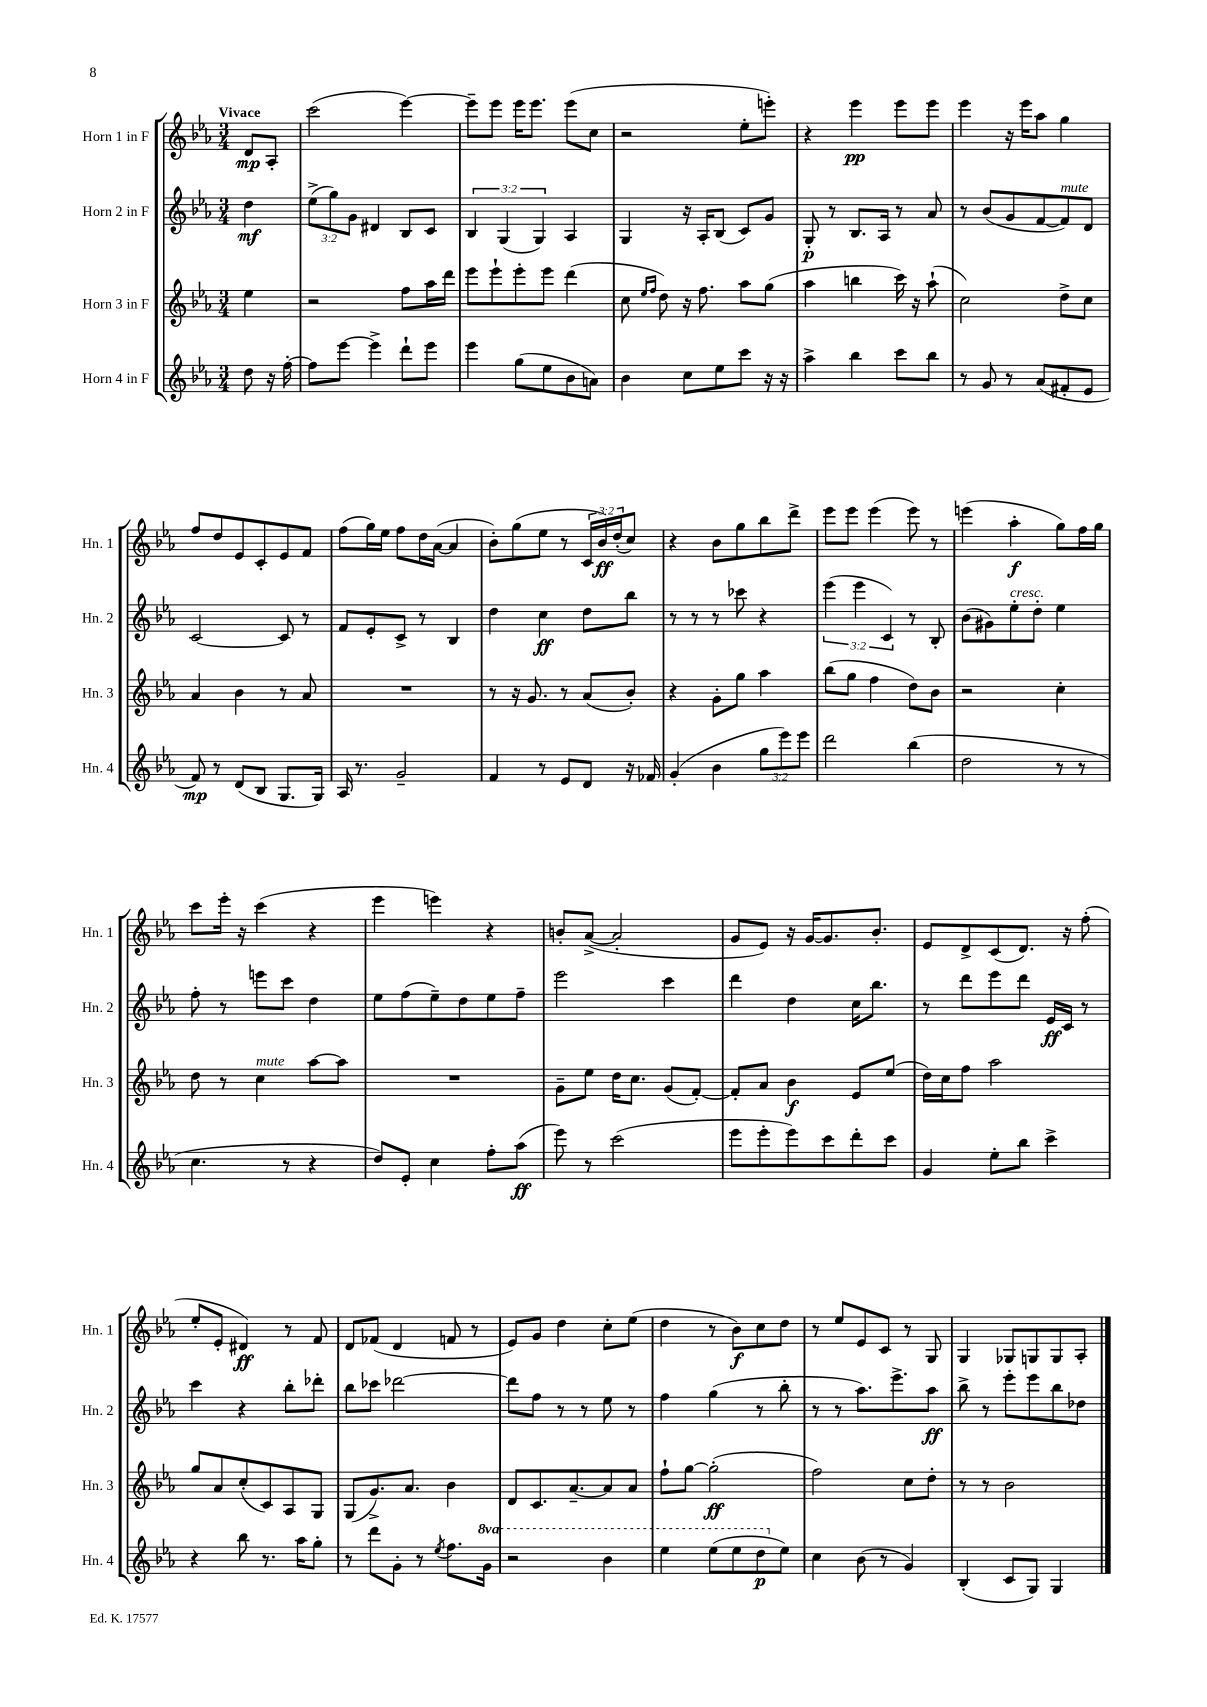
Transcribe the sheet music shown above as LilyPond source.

<<
\new StaffGroup <<
\new Staff = "s0" \with { instrumentName = "Horn 1 in F" shortInstrumentName = "Hn. 1" } {
    \clef treble \key ees \major \numericTimeSignature \time 3/4 \override Staff.TupletNumber.text = #tuplet-number::calc-fraction-text \partial 4 \tempo "Vivace"
    d'8\mp aes8-. |
    c'''2( ees'''4~) |
    ees'''8-- ees'''8 ees'''16 ees'''8. ees'''8( c''8 |
    r2 ees''8-. e'''8-.) |
    r4 ees'''4\pp ees'''8 ees'''8 |
    ees'''4 r16 ees'''16 aes''8 g''4 |
    f''8 d''8 ees'8 c'8-. ees'8 f'8 |
    f''8( g''16) ees''16 f''8 d''16 aes'16~( aes'4 |
    bes'8-.) g''8( ees''8 r8 \tuplet 3/2 { c'16 bes'16\ff) d''16-.( } c''8) |
    r4 bes'8 g''8 bes''8 d'''8-> |
    ees'''8 ees'''8 ees'''4( ees'''8) r8 |
    e'''4( aes''4-.\f g''8) f''16 g''16 |
    c'''8 ees'''16-. r16 c'''4( r4 |
    ees'''4 e'''4) r4 |
    b'8-. aes'8~->( aes'2-. |
    g'8 ees'8) r16 g'16~ g'8. bes'8.-. |
    ees'8 d'8-> c'8( d'8.) r16 f''8-.( |
    ees''8-. ees'8-. dis'4\ff) r8 f'8 |
    d'8 fes'8( d'4 f'8 r8 |
    ees'8) g'8 d''4 c''8-. ees''8( |
    d''4 r8 bes'8\f) c''8 d''8 |
    r8 ees''8 ees'8 c'8 r8 g8 |
    g4 ges8 g8 g8 aes8-. \bar "|." |
}
\new Staff = "s1" \with { instrumentName = "Horn 2 in F" shortInstrumentName = "Hn. 2" } {
    \clef treble \key ees \major \numericTimeSignature \time 3/4 \override Staff.TupletNumber.text = #tuplet-number::calc-fraction-text \partial 4
    d''4\mf |
    \tuplet 3/2 { ees''8->( g''8) g'8 } dis'4 bes8 c'8 |
    \tuplet 3/2 { bes4 g4( g4) } aes4 |
    g4 r16 aes16-. bes8( c'8) g'8 |
    g8-.\p r8 bes8. aes16 r8 aes'8 |
    r8 bes'8( g'8 f'8~ f'8^\markup { \italic "mute" }) d'8 |
    c'2~ c'8 r8 |
    f'8 ees'8-. c'8-> r8 bes4 |
    d''4 c''4\ff d''8 bes''8 |
    r8 r8 r8 ces'''8 r4 |
    \tuplet 3/2 { ees'''4( ees'''4 c'4) } r8 bes8-. |
    bes'8( gis'8) ees''8-.^\markup { \italic "cresc." } d''8-. ees''4 |
    f''8-. r8 e'''8 c'''8 d''4 |
    ees''8 f''8( ees''8--) d''8 ees''8 f''8-- |
    ees'''2 c'''4 |
    d'''4 d''4 c''16 bes''8. |
    r8 d'''8 ees'''8 d'''8 ees'16\ff c'16 r8 |
    c'''4 r4 bes''8-. des'''8-. |
    bes''8 ces'''8 des'''2~ |
    des'''8 f''8 r8 r8 ees''8 r8 |
    f''4 g''4( r8 bes''8-. |
    r8 r8 aes''8.) ees'''8.-> aes''8\ff |
    bes''8-> r8 ees'''8-. ees'''8 bes''8 des''8 \bar "|." |
}
\new Staff = "s2" \with { instrumentName = "Horn 3 in F" shortInstrumentName = "Hn. 3" } {
    \clef treble \key ees \major \numericTimeSignature \time 3/4 \partial 4
    ees''4 |
    r2 f''8 aes''16 d'''16 |
    ees'''8 ees'''8-! ees'''8-. ees'''8 d'''4( |
    c''8 \grace { ees''16 f''16 } d''8) r16 f''8. aes''8 g''8( |
    aes''4 b''4 c'''16) r16 aes''8-!( |
    c''2) d''8-> c''8 |
    aes'4 bes'4 r8 aes'8 |
    R2. |
    r8 r16 g'8. r8 aes'8( bes'8-.) |
    r4 g'8-. g''8 aes''4 |
    bes''8( g''8 f''4 d''8) bes'8 |
    r2 c''4-. |
    d''8 r8 c''4^\markup { \italic "mute" } aes''8~ aes''8 |
    R2. |
    g'8-- ees''8 d''16 c''8. g'8( f'8~-.) |
    f'8-. aes'8 bes'4\f ees'8 ees''8( |
    d''16) c''16 f''8 aes''2 |
    g''8 aes'8 c''8-.( c'8) aes8 g8 |
    g8( g'8.->) aes'8. bes'4 |
    d'8 c'8. aes'8.~-- aes'8 aes'8 |
    f''8-! g''8~ g''2-.\ff( |
    f''2) c''8 d''8-. |
    r8 r8 bes'2 \bar "|." |
}
\new Staff = "s3" \with { instrumentName = "Horn 4 in F" shortInstrumentName = "Hn. 4" } {
    \clef treble \key ees \major \numericTimeSignature \time 3/4 \override Staff.TupletNumber.text = #tuplet-number::calc-fraction-text \set Staff.ottavationMarkups = #ottavation-simple-ordinals \partial 4
    d''8 r16 f''16~-. |
    f''8 ees'''8~ ees'''4-> d'''8-! ees'''8 |
    ees'''4 g''8( ees''8 bes'8 a'8) |
    bes'4 c''8 ees''8 c'''8 r16 r16 |
    aes''4-> bes''4 c'''8 bes''8 |
    r8 g'8 r8 aes'8( fis'8-. ees'8 |
    f'8\mp) r8 d'8( bes8 g8. g16) |
    aes16 r8. g'2-- |
    f'4 r8 ees'8 d'8 r16 fes'16 |
    g'4-.( bes'4 \tuplet 3/2 { g''8 ees'''8) ees'''8 } |
    d'''2 bes''4( |
    d''2 r8 r8 |
    c''4. r8 r4 |
    d''8) ees'8-. c''4 f''8-. aes''8\ff( |
    ees'''8) r8 c'''2( |
    ees'''8 ees'''8-. ees'''8) c'''8 d'''8-. c'''8 |
    g'4 ees''8-. bes''8 c'''4-> |
    r4 bes''8 r8. aes''16 g''8-. |
    r8 d'''8 g'8-. r8 \acciaccatura { ees''8 } f''8. \ottava #1 g''16 |
    r2 bes''4 |
    ees'''4 ees'''8( ees'''8 d'''8\p \ottava #0 ees''8) |
    c''4 bes'8( r8 g'4) |
    bes4-.( c'8 g8) g4 \bar "|." |
}
>>
>>
\layout { \context { \Score \remove "Bar_number_engraver" } }
